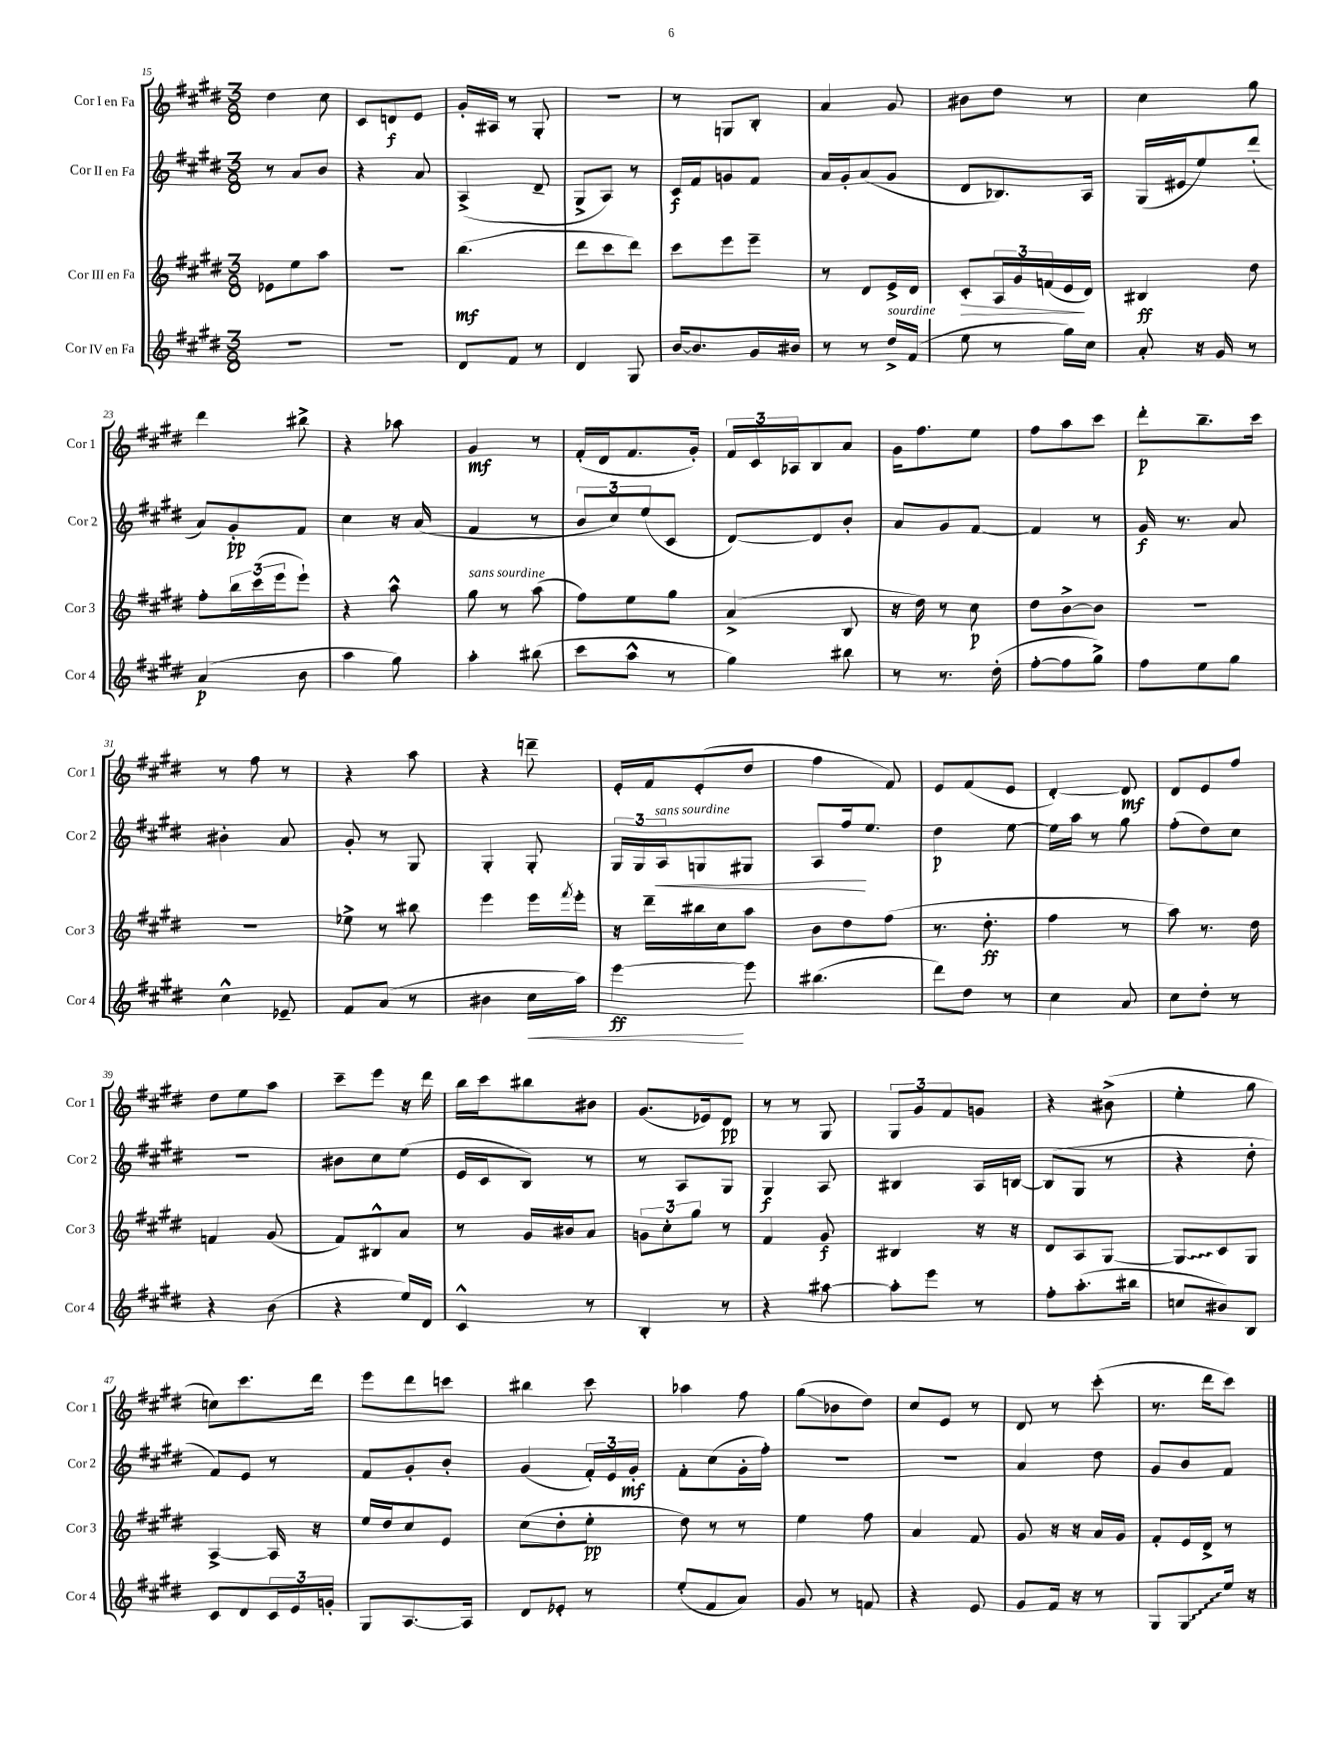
<<
\new StaffGroup <<
\new Staff = "s0" \with { instrumentName = "Cor I en Fa" shortInstrumentName = "Cor 1" } {
    \clef treble \key e \major \numericTimeSignature \time 3/8
    dis''4 cis''8 |
    cis'8 d'8\f e'8 |
    gis'16-. ais16 r8 gis8-. |
    R4. |
    r8 g8 b8-. |
    a'4 gis'8 |
    bis'8 dis''8 r8 |
    cis''4 gis''8 |
    dis'''4 bis''8-> |
    r4 aes''8 |
    gis'4\mf r8 |
    fis'16-.( dis'16 fis'8. gis'16-.) |
    \tuplet 3/2 { fis'16 cis'16 aes16 } b8 a'8 |
    gis'16 fis''8. e''8 |
    fis''8 a''8 cis'''8 |
    dis'''8-.\p b''8.-- cis'''16 |
    r8 fis''8 r8 |
    r4 a''8 |
    r4 d'''8-- |
    e'16-. fis'16 e'8-.( dis''8 |
    fis''4 fis'8) |
    e'8 fis'8( e'8 |
    dis'4~-.) dis'8\mf |
    dis'8 e'8 fis''8 |
    dis''8 e''8 a''8 |
    cis'''8-- e'''8 r16 dis'''16 |
    b''16 cis'''16 bis''8 bis'8 |
    gis'8.( ees'16) dis'8\pp |
    r8 r8 gis8 |
    \tuplet 3/2 { gis8 gis'8 fis'8 } g'8 |
    r4 bis'8->( |
    e''4-. gis''8 |
    c''8) cis'''8. dis'''16 |
    e'''8 dis'''8 c'''8 |
    bis''4 cis'''8 |
    aes''4 fis''8 |
    gis''8\glissando( bes'8 dis''8) |
    cis''8 e'8 r8 |
    dis'8 r8 cis'''8-.( |
    r8. dis'''16 cis'''8) \bar "|." |
}
\new Staff = "s1" \with { instrumentName = "Cor II en Fa" shortInstrumentName = "Cor 2" } {
    \clef treble \key e \major \numericTimeSignature \time 3/8
    r8 a'8 b'8 |
    r4 a'8 |
    a4->( dis'8-- |
    gis8-> a8) r8 |
    cis'16\f fis'16 g'8 fis'8 |
    a'16 gis'16-. a'8( gis'8 |
    dis'8 bes8.) a16 |
    gis16( eis'16 e''8) dis'''8-.( |
    a'8) gis'8-.\pp fis'8 |
    cis''4 r16 a'16( |
    fis'4 r8 |
    \tuplet 3/2 { b'8 cis''8) e''8( } cis'8 |
    dis'8~) dis'8 b'8-. |
    a'8 gis'8 fis'8~ |
    fis'4 r8 |
    gis'16\f r8. a'8 |
    bis'4-. a'8 |
    gis'8-. r8 gis8 |
    gis4-. gis8-. |
    \tuplet 3/2 { gis16 gis16 a16\<^\markup { \italic "sans sourdine" } } g8 gis8 |
    a8 fis''16\! e''8. |
    dis''4\p e''8~ |
    e''16 a''16 r8 gis''8 |
    fis''8-.( dis''8) cis''8 |
    R4. |
    bis'8 cis''8 e''8( |
    e'16 cis'16 b8) r8 |
    r8 a8 gis8 |
    gis4\f a8 |
    bis4 a16 b16~ |
    b8( gis8 r8 |
    r4 dis''8-. |
    fis'8) e'8 r8 |
    fis'8 gis'8-. b'8-. |
    gis'4( \tuplet 3/2 { fis'16-.) e'16 gis'16-.\mf } |
    fis'8-. cis''8( gis'16-. fis''16-.) |
    R4. |
    R4. |
    a'4 dis''8 |
    gis'8 b'8 fis'8 \bar "|." |
}
\new Staff = "s2" \with { instrumentName = "Cor III en Fa" shortInstrumentName = "Cor 3" } {
    \clef treble \key e \major \numericTimeSignature \time 3/8
    ees'8 e''8 a''8 |
    R4. |
    b''4.\mf( |
    dis'''8 cis'''8 dis'''8) |
    cis'''8 e'''8 e'''8-- |
    r8 dis'8 e'16-> dis'16 |
    cis'8-.\> \tuplet 3/2 { a16 gis'16 f'16( } e'16\! dis'16) |
    bis4\ff dis''8 |
    fis''8-. \tuplet 3/2 { b''16 cis'''16( e'''16 } e'''8-!) |
    r4 a''8-^ |
    gis''8^\markup { \italic "sans sourdine" } r8 a''8( |
    fis''8) e''8 gis''8 |
    a'4->( b8 |
    r16 dis''16) r8 cis''8\p |
    dis''8 b'8~-> b'8 |
    R4. |
    R4. |
    ees''8-> r8 bis''8 |
    e'''4 e'''16 \acciaccatura { fis'''8 } e'''16-. |
    r16 dis'''16-- bis''16 cis''16 a''8 |
    b'8 dis''8 fis''8( |
    r8. dis''8.-.\ff |
    fis''4 r8 |
    a''8) r8. dis''16 |
    f'4 gis'8( |
    fis'8) bis8-^ a'8 |
    r8 gis'16 bis'16 a'8 |
    \tuplet 3/2 { g'8 cis''8-. gis''8 } r8 |
    fis'4 gis'8\f |
    bis4 r16 r16 |
    dis'8 a8 gis8~ |
    \once \override Glissando.style = #'zigzag gis8\glissando cis'8 gis8 |
    a4~-> a16 r16 |
    e''16 dis''16 cis''8 e'8 |
    cis''8( dis''8-. e''8-.\pp |
    dis''8) r8 r8 |
    e''4 fis''8 |
    a'4 fis'8 |
    gis'8 r16 r16 a'16 gis'16 |
    fis'8-. e'16 dis'16-> r8 \bar "|." |
}
\new Staff = "s3" \with { instrumentName = "Cor IV en Fa" shortInstrumentName = "Cor 4" } {
    \clef treble \key e \major \numericTimeSignature \time 3/8
    R4. |
    R4. |
    dis'8 fis'8 r8 |
    dis'4 gis8 |
    b'16~ b'8. gis'16 bis'16 |
    r8 r8 dis''16->^\markup { \italic "sourdine" } fis'16( |
    e''8 r8 gis''16) cis''16 |
    a'8-. r16 gis'16 r8 |
    a'4\p( b'8 |
    a''4 gis''8) |
    a''4-. bis''8( |
    cis'''8 a''8-^ r8 |
    gis''4) bis''8 |
    r8 r8. dis''16-.( |
    fis''8~-. fis''8 gis''8->) |
    fis''8 e''8 gis''8 |
    cis''4-^ ees'8-- |
    fis'8 a'8( r8 |
    bis'4 cis''16\< a''16) |
    e'''4~\ff\! e'''8 |
    bis''4.( |
    dis'''8) dis''8 r8 |
    cis''4 a'8 |
    cis''8 dis''8-. r8 |
    r4 b'8( |
    r4 e''16) dis'16 |
    cis'4-^ r8 |
    b4-. r8 |
    r4 ais''8~ |
    ais''8-. e'''8 r8 |
    fis''8-. a''8.-.( bis''16 |
    c''8 bis'8) b8 |
    cis'8 dis'8 \tuplet 3/2 { cis'16 e'16 g'16-. } |
    gis8 a8.~ a16 |
    dis'8 ees'8-. r8 |
    e''8-.( fis'8 a'8) |
    gis'8 r8 f'8 |
    r4 e'8 |
    gis'8 fis'16 r16 r8 |
    gis8 \once \override Glissando.style = #'zigzag gis8\glissando e''16 r16 \bar "|." |
}
>>
>>
\layout { \context { \Score currentBarNumber = #15 } }
